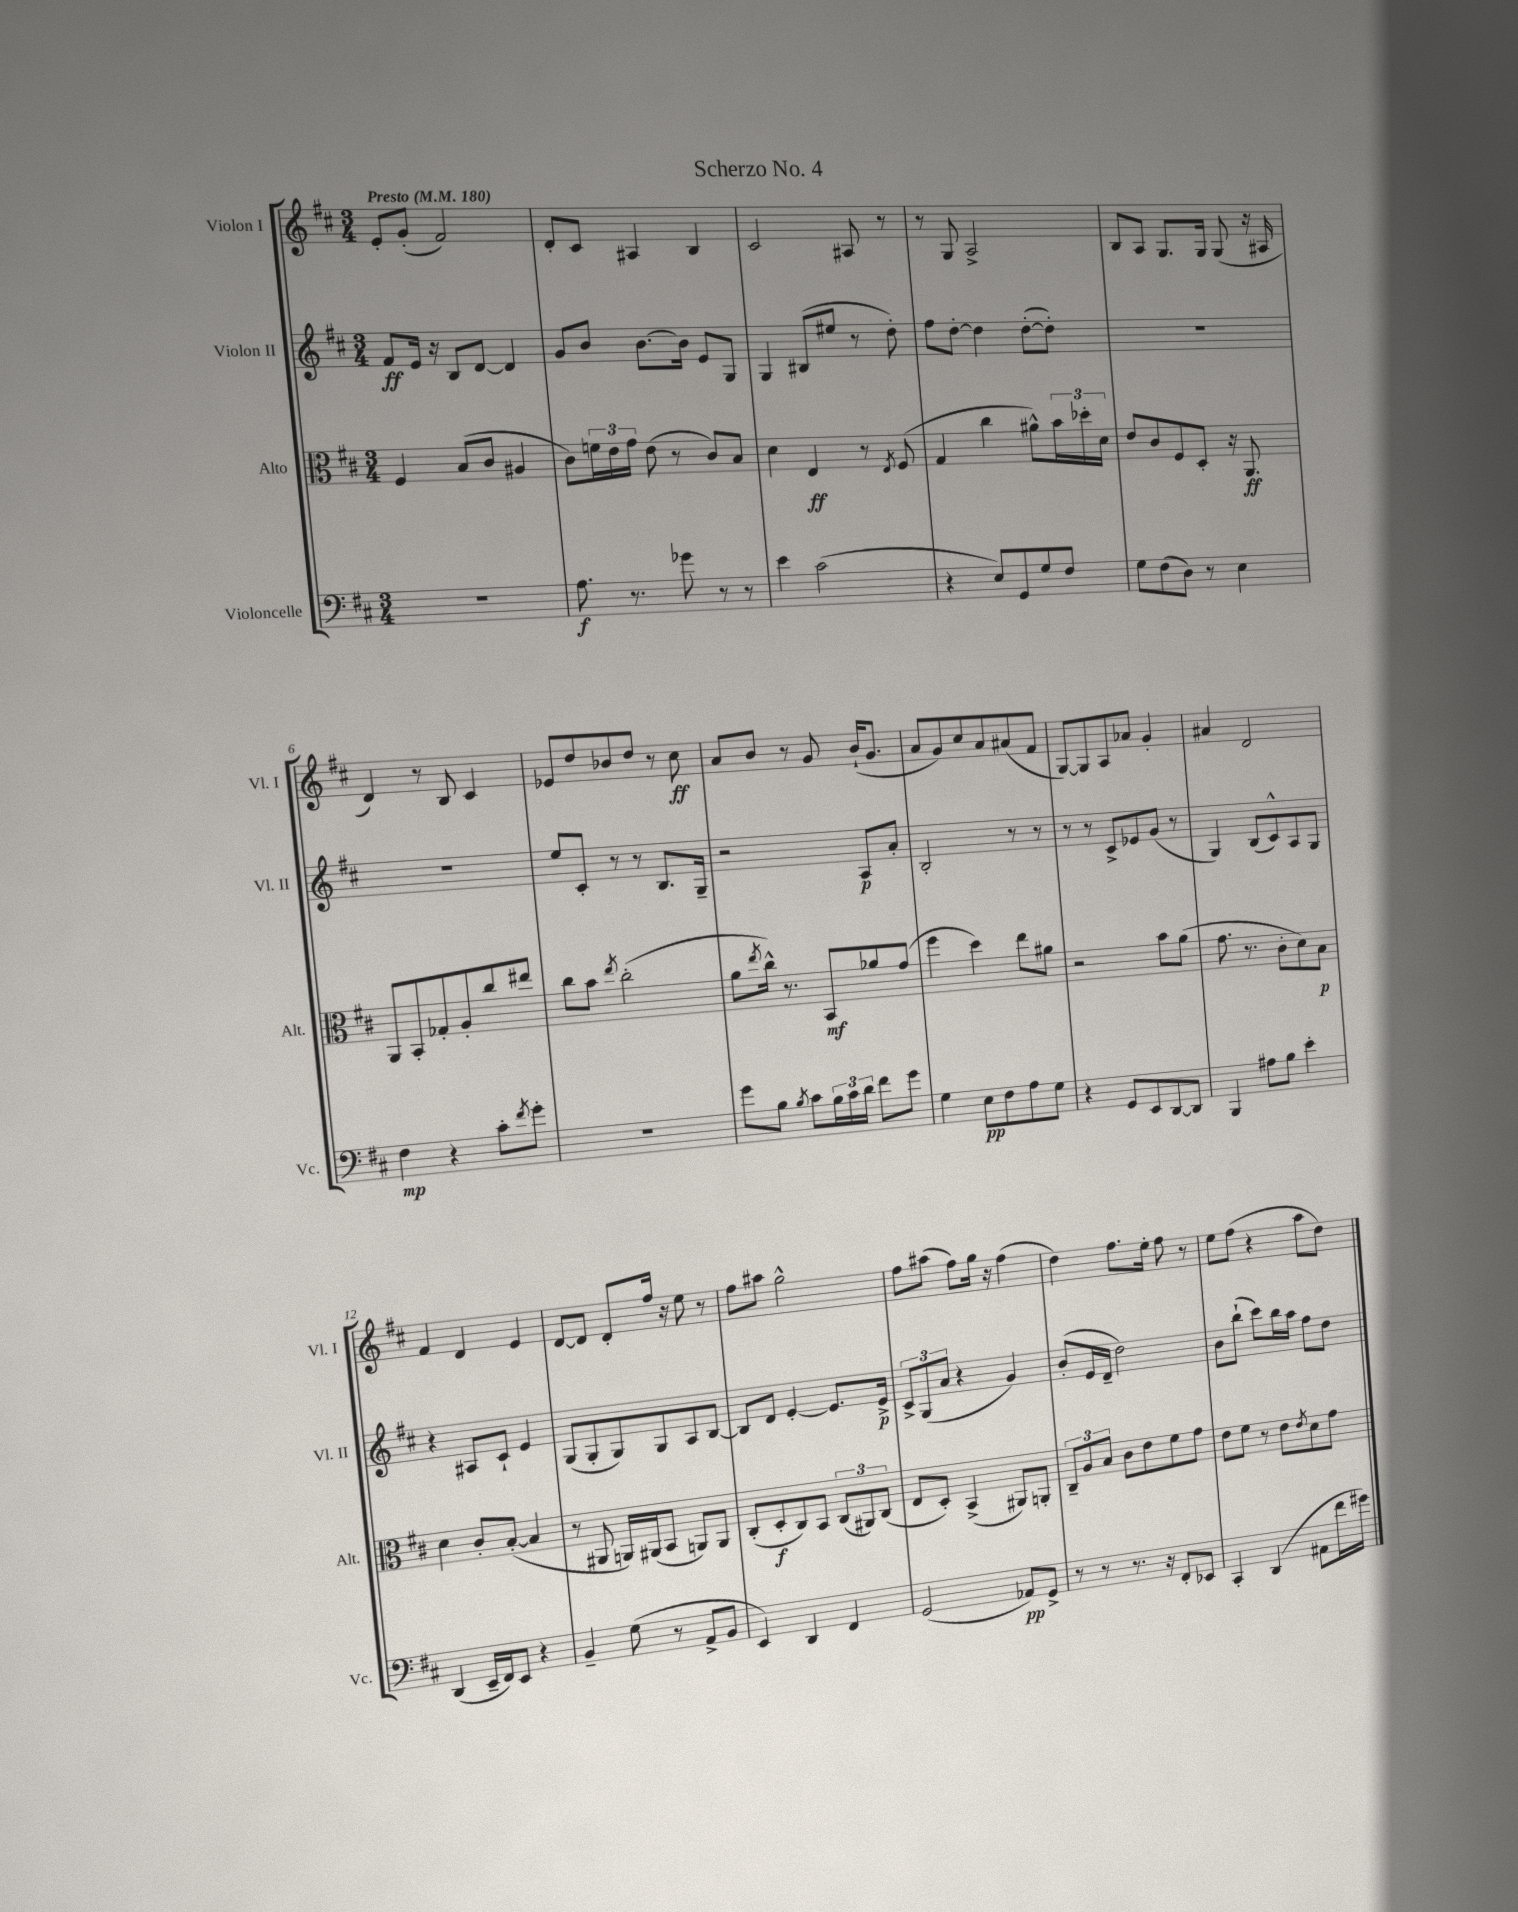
\header { title = "Scherzo No. 4" }
<<
\new StaffGroup <<
\new Staff = "s0" \with { instrumentName = "Violon I" shortInstrumentName = "Vl. I" } {
    \clef treble \key d \major \numericTimeSignature \time 3/4 \tempo "Presto" 4 = 180
    e'8-. g'8-.( fis'2) |
    d'8-. cis'8 ais4 b4 |
    cis'2 ais8 r8 |
    r8 g8 a2-> |
    b8 a8 g8. g16 g8( r16 ais16 |
    d'4) r8 b8 cis'4 |
    ees'8 d''8 bes'8 d''8 r8 cis''8\ff |
    a'8 b'8 r8 g'8 b'16-!( g'8. |
    a'8 g'8) cis''8 a'8 ais'8( fis'8 |
    g8~) g8 a8 aes'8 g'4-. |
    ais'4 d'2 |
    fis'4 d'4 e'4 |
    d'8~ d'8 d'8-. fis''16 r16 e''8 r8 |
    fis''8 ais''8 g''2-^ |
    fis''8 ais''8( fis''8) g''16 r16 fis''4( |
    d''4) fis''8. e''16-. fis''8 r8 |
    e''8 fis''8( r4 a''8 d''8) \bar "|." |
}
\new Staff = "s1" \with { instrumentName = "Violon II" shortInstrumentName = "Vl. II" } {
    \clef treble \key d \major \numericTimeSignature \time 3/4
    fis'8\ff e'16 r16 b8 d'8~ d'4 |
    g'8 b'8 b'8.~ b'16 e'8 g8 |
    g4 bis8( eis''8 r8 d''8-.) |
    fis''8 d''8~-. d''4 d''8~-.( d''8-.) |
    R2. |
    R2. |
    e''8 cis'8-. r8 r8 b8. g16-- |
    r2 a8\p a'8-. |
    b2-. r8 r8 |
    r8 r8 cis'8-> ees'8 g'8( r8 |
    g4) b8( cis'8-^) a8 g8 |
    r4 ais8 cis'8-! e'4 |
    g8( g8-. g8) g8 a8 b8~ |
    b8 d'8 e'4~-. e'8. e'16->\p |
    \tuplet 3/2 { cis'8-> g8( a'8 } r4 g'4) |
    b'8-.( e'16 d'16-- d''2) |
    b'8 b''8-!( cis'''8) b''16 a''16 fis''8 d''8 \bar "|." |
}
\new Staff = "s2" \with { instrumentName = "Alto" shortInstrumentName = "Alt." } {
    \clef alto \key d \major \numericTimeSignature \time 3/4
    fis4 b8( cis'8 ais4 |
    cis'8) \tuplet 3/2 { f'16 e'16 g'16 } e'8( r8 cis'8) b8 |
    d'4 e4\ff r8 \acciaccatura { e8 } fis8( |
    g4 cis''4 ais'8-^) \tuplet 3/2 { b'16 des''16-. d'16 } |
    e'8 cis'8 fis8 d8-. r16 a,8.\ff |
    a,8 b,8-. ges8-. a8-. cis''8 eis''8 |
    cis''8 b'8 \acciaccatura { e''8 } cis''2-.( |
    a'8 \acciaccatura { e''8 } cis''16-^) r8. b,8\mf aes'8 g'8( |
    fis''4 d''4) e''8 ais'8 |
    r2 b'8 a'8( |
    g'8. r8. cis'8-. d'8) b8\p |
    d'4 cis'8-. b8~-.( b4 |
    r8 ais,8 a,16) ais,16( b,8 a,8) a,8 |
    cis8-.( d8-.\f cis8) b,8 \tuplet 3/2 { cis8( ais,8) cis8( } |
    e8 d8-.) b,4->( ais,8) a,8-. |
    \tuplet 3/2 { cis8-- a8 b8 } cis'8 e'8 fis'8 g'8 |
    e'8 fis'8 r8 e'8 \acciaccatura { e'8 } d'8 g'8 \bar "|." |
}
\new Staff = "s3" \with { instrumentName = "Violoncelle" shortInstrumentName = "Vc." } {
    \clef bass \key d \major \numericTimeSignature \time 3/4
    R2. |
    a8.\f r8. ges'8 r8 r8 |
    e'4 cis'2( |
    r4 e8) g,8 g8 fis8 |
    g8 fis8( d8) r8 e4 |
    fis4\mp r4 cis'8-. \acciaccatura { fis'8 } g'8-. |
    R2. |
    g'8 b8 \acciaccatura { b8 } cis'8 \tuplet 3/2 { b16 cis'16 d'16 } fis'8 g'8 |
    g4 e8\pp fis8 a8 g8 |
    r4 g,8 e,8 d,8~ d,8 |
    b,,4 ais8 b8 e'4-. |
    d,4( e,16-- fis,16) e,8 r4 |
    b,4-- g8( r8 a,8-> b,8 |
    e,4) d,4 fis,4 |
    g,2( aes,8\pp) g,8-> |
    r8 r8 r8. r16 fis,8-. ees,8 |
    cis,4-. d,4( ais,8 fis'16 gis'16) \bar "|." |
}
>>
>>
